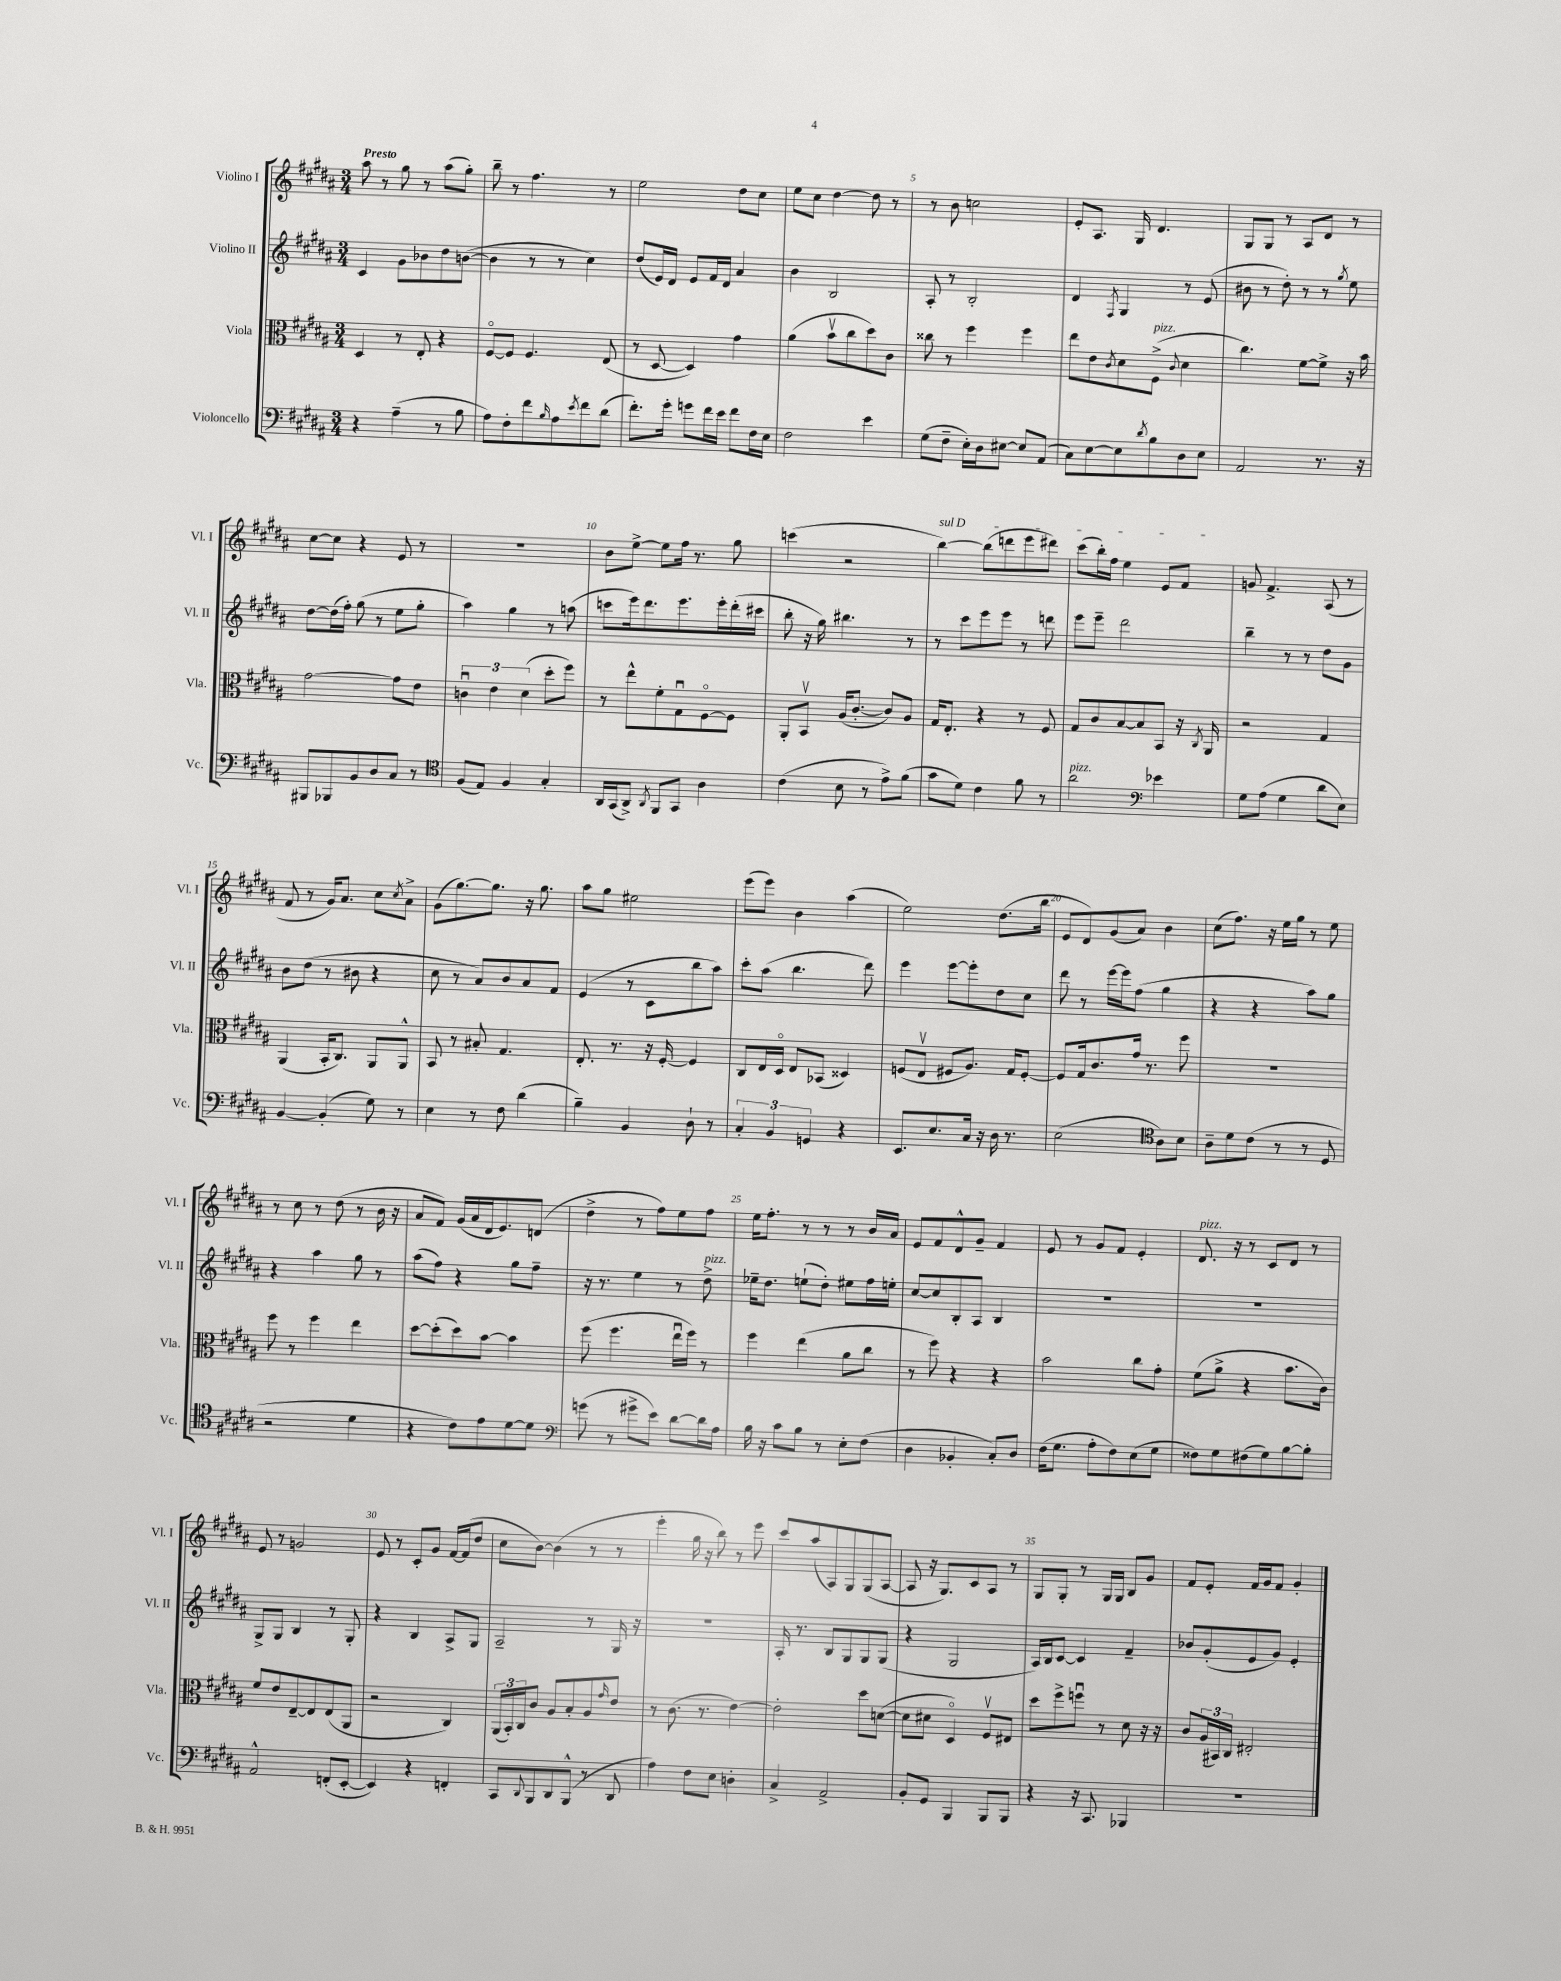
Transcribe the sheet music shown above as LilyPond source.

<<
\new StaffGroup <<
\new Staff = "s0" \with { instrumentName = "Violino I" shortInstrumentName = "Vl. I" } {
    \clef treble \key b \major \numericTimeSignature \time 3/4 \tempo "Presto"
    ais''8 r8 gis''8 r8 ais''8( gis''8-.) |
    b''8-- r8 fis''4. r8 |
    e''2 dis''8 cis''8 |
    e''8 cis''8 dis''4~ dis''8 r8 |
    r8 b'8 c''2 |
    e'8-. ais8. gis16 dis'4. |
    gis8 gis8 r8 ais8 dis'8 r8 |
    cis''8~ cis''8 r4 e'8 r8 |
    R2. |
    b'8 e''8~-> e''8 fis''16 r8. gis''8 |
    c'''4( r2 |
    \once \override TextSpanner.bound-details.left.text = \markup { \italic "sul D" } b''4~\startTextSpan) b''8( d'''8 e'''8 dis'''8) |
    cis'''8( b''16-.) fis''16 e''4 e'8 fis'8\stopTextSpan |
    g'8 fis'4.-> ais8( r8 |
    fis'8 r8 gis'16) ais'8. cis''8 \acciaccatura { cis''8 } ais'8-> |
    gis'8( gis''8.~) gis''8. r16 gis''8. |
    ais''8 gis''8 eis''2 |
    e'''8( e'''8) b'4 ais''4( |
    e''2) dis''8.( b''16 |
    e'8 dis'8) gis'8( ais'8) b'4 |
    cis''8( fis''8.) r16 e''16 gis''16 r8 e''8 |
    r8 cis''8 r8 dis''8( r8 b'16 r16 |
    ais'8 fis'8) gis'16( ais'16 dis'16 e'8.) d'8( |
    dis''4-> r8 fis''8) e''8 fis''8 |
    e''16 fis''8.-. r8 r8 r8 b'16 ais'16 |
    e'8 fis'8 dis'8-^ gis'8-- fis'4 |
    e'8 r8 gis'8 fis'8 e'4-. |
    dis'8.^\markup { \italic "pizz." } r16 r8 cis'8 dis'8 r8 |
    e'8 r8 g'2 |
    e'8 r8 cis'8-. gis'8 fis'16~ fis'16( dis''8 |
    cis''8 b'8~) b'4( r8 r8 |
    e'''4-. gis''16 r16 b''8) r8 e'''8 |
    cis'''8 ais''8( ais8) gis8 gis8( ais8~ |
    ais8 r16 gis8.) cis'8 ais8 r8 |
    gis8 gis8-. r8 gis16 gis16 b8 gis'8 |
    fis'8 e'8-. fis'16 gis'16 fis'8 gis'4-. \bar "|." |
}
\new Staff = "s1" \with { instrumentName = "Violino II" shortInstrumentName = "Vl. II" } {
    \clef treble \key b \major \numericTimeSignature \time 3/4
    cis'4 gis'8 bes'8 dis''8 b'8~( |
    b'4 r8 r8 cis''4) |
    dis''8( e'16) dis'16 e'8 fis'16 dis'16 ais'4 |
    b'4 b2 |
    ais8-. r8 b2-. |
    dis'4 \acciaccatura { fis8 } gis4 r8 e'8( |
    bis'8 r8 dis''8-.) r8 r8 \acciaccatura { gis''8 } e''8 |
    dis''8~ dis''16( fis''16-.) gis''8( r8 e''8 gis''8-. |
    ais''4) gis''4 r8 a''8( |
    c'''8 e'''16) dis'''8. e'''8. e'''16-. dis'''16-.( cis'''16 |
    b''8-. r16 gis''16) bis''4. r8 |
    r8 cis'''8 e'''8 e'''8 r8 d'''8 |
    e'''8 e'''8-- dis'''2 |
    b''4-- r8 r8 dis''8 gis'8 |
    b'8 dis''8( r8 bis'8 r4 |
    cis''8 r8 ais'8) b'8 ais'8 fis'8 |
    e'4( r8 cis'8 b''8 ais''8) |
    cis'''8-. ais''8( b''4. dis'''8) |
    e'''4 e'''8~ e'''8-. dis''8 cis''8 |
    dis'''8 r8 e'''16~ e'''16 fis''8( gis''4 |
    r4 r4 ais''8) gis''8 |
    r4 ais''4 gis''8 r8 |
    ais''8( fis''8) r4 gis''8 fis''8-- |
    r16 r8. e''4 r8 dis''8->^\markup { \italic "pizz." } |
    ees''16-- dis''8. e''8-!( dis''8-.) eis''8 fis''16 e''16-. |
    cis''8~ cis''8 b8-. ais8 b4 |
    R2. |
    R2. |
    gis8-> gis8 b4 r8 gis8-. |
    r4 b4 ais8-> gis8 |
    ais2-- r8 gis16 r16 |
    R2. |
    ais16-. r8. b8 gis8 gis8 gis8( |
    r4 gis2 |
    ais16) b16 cis'8~ cis'4 fis'4-- |
    bes'8 gis'8-.( e'8 gis'8) e'4-. \bar "|." |
}
\new Staff = "s2" \with { instrumentName = "Viola" shortInstrumentName = "Vla." } {
    \clef alto \key b \major \numericTimeSignature \time 3/4
    dis4 r8 e8-. r4 |
    fis8~\flageolet fis8 fis4. e8( |
    r8 dis8~ dis4) gis'4 |
    ais'4( b'8\upbow cis''8 dis''8) cis'8 |
    cisis''8 r8 fis''4 fis''4 |
    e''8 e'8 \acciaccatura { cis'8 } dis'8 fis8->^\markup { \italic "pizz." }( \appoggiatura { cis'8 } dis'4 |
    cis''4.) fis'8~ fis'8-> r16 b'16 |
    gis'2~ gis'8 e'8 |
    \tuplet 3/2 { c'4\downbow e'4 dis'4( } dis''8-. fis''8) |
    r8 e''8-^ fis'8-. gis8\downbow fis8~\flageolet fis8 |
    ais,8-. b,8\upbow ais16( cis'8.~-. cis'8) ais8 |
    gis16 e8.-. r4 r8 fis8 |
    gis8 cis'8 b8~ b8 b,8 r16 \acciaccatura { cis8 } ais,16 |
    r2 gis4 |
    ais,4( b,16-. cis8.) ais,8 ais,8-^ |
    b,8 r8 bis8-. gis4. |
    e8.-. r8. r16 fis16~-. fis4 |
    cis8 e16 dis16\flageolet e8 bes,8( disis4) |
    f8( e8\upbow fis8 ais8.) gis16 fis8~-. |
    fis8 gis16 cis'8. gis'16 r8. fis''8 |
    R2. |
    fis''8 r8 fis''4 e''4 |
    dis''8~ dis''8-.( dis''8) b'8~ b'4 |
    fis''8( fis''4. e''16\downbow fis''16) r8 |
    fis''4 e''4( ais'8 cis''8 |
    r8 fis''8) r4 r4 |
    b'2 cis''8 gis'8-. |
    fis'8( ais'8-> r4 b'8. cis'16) |
    fis'8 e'8 e8~-- e8 e8( ais,8 |
    r2 cis4) |
    \tuplet 3/2 { ais,16( b,16-.) cis16 } cis'8 ais8 b8-. ais8 \grace { gis'16 } e'8 |
    r8 cis'8.( r8. e'4~) |
    e'2-. dis''8 d'8~( |
    d'8 dis'8 dis4\flageolet) fis8\upbow eis8 |
    dis''8 fis''8-> f''8\downbow r8 dis'8 r16 r16 |
    cis'8 \tuplet 3/2 { ais16( bis,16) cis16 } eis2-. \bar "|." |
}
\new Staff = "s3" \with { instrumentName = "Violoncello" shortInstrumentName = "Vc." } {
    \clef bass \key b \major \numericTimeSignature \time 3/4
    r4 ais4--( r8 b8 |
    ais8) fis8-. fis'8 \grace { b16 } ais8 \acciaccatura { e'8 } fis'8 dis'8( |
    fis'8.-.) gis'16-. g'8 fis'16 e'16 fis'8 fis16 e16 |
    fis2 e'4 |
    gis8( fis8-- e16-.) dis16 eis8~ eis8 ais,8( |
    cis8) e8~ e8 \acciaccatura { dis'8 } b8 dis8 e8 |
    ais,2 r8. r16 |
    bis,,8 bes,,8 b,8 dis8 cis8 r8 |
    \clef tenor fis8( e8) fis4 gis4-. |
    ais,16 gis,16( ais,8->) \acciaccatura { ais,8 } fis,8 gis,8 ais4 |
    cis'4( b8 r8 e'8->) fis'8( |
    gis'8 dis'8) cis'4 fis'8 r8 |
    ais'2^\markup { \italic "pizz." } \clef bass ees'4 |
    gis8 ais8( gis4 dis'8 e8) |
    b,4~ b,4-.( gis8) r8 |
    e4 r8 fis8 dis'4( |
    b4--) b,4 dis8-! r8 |
    \tuplet 3/2 { cis4-. b,4 g,4 } r4 |
    e,8. e8. cis16 r16 dis16 r8. |
    e2( \clef tenor ais8) b8 |
    ais8-- dis'8 cis'8( r8 r8 dis8 |
    r2 dis'4 |
    r4 cis'8) e'8 dis'8~ dis'8 |
    \clef bass g'8( r8 gis'8-> e'8) dis'8~ dis'16 ais16 |
    b16 r16 cis'8 b8 r8 e8-. fis8( |
    dis4 bes,4-. cis8-.) dis8 |
    fis16( gis8. ais8-. fis8) e8( gis8 |
    fisis8) gis8 fis8( gis8) b8~ b8-. |
    ais,2-^ f,8-.( e,8~-. |
    e,4) r4 f,4-. |
    cis,8 \appoggiatura { dis,8 } b,,8 dis,8 b,,8-^( r8 dis,8 |
    ais4) fis8 e8 d4-. |
    cis4-> ais,2-> |
    b,8-. gis,8 b,,4 b,,8 b,,8 |
    r4 r16 cis,8. bes,,4 |
    R2. \bar "|." |
}
>>
>>
\layout { \context { \Score \override BarNumber.break-visibility = ##(#f #t #t) barNumberVisibility = #(every-nth-bar-number-visible 5) } }
